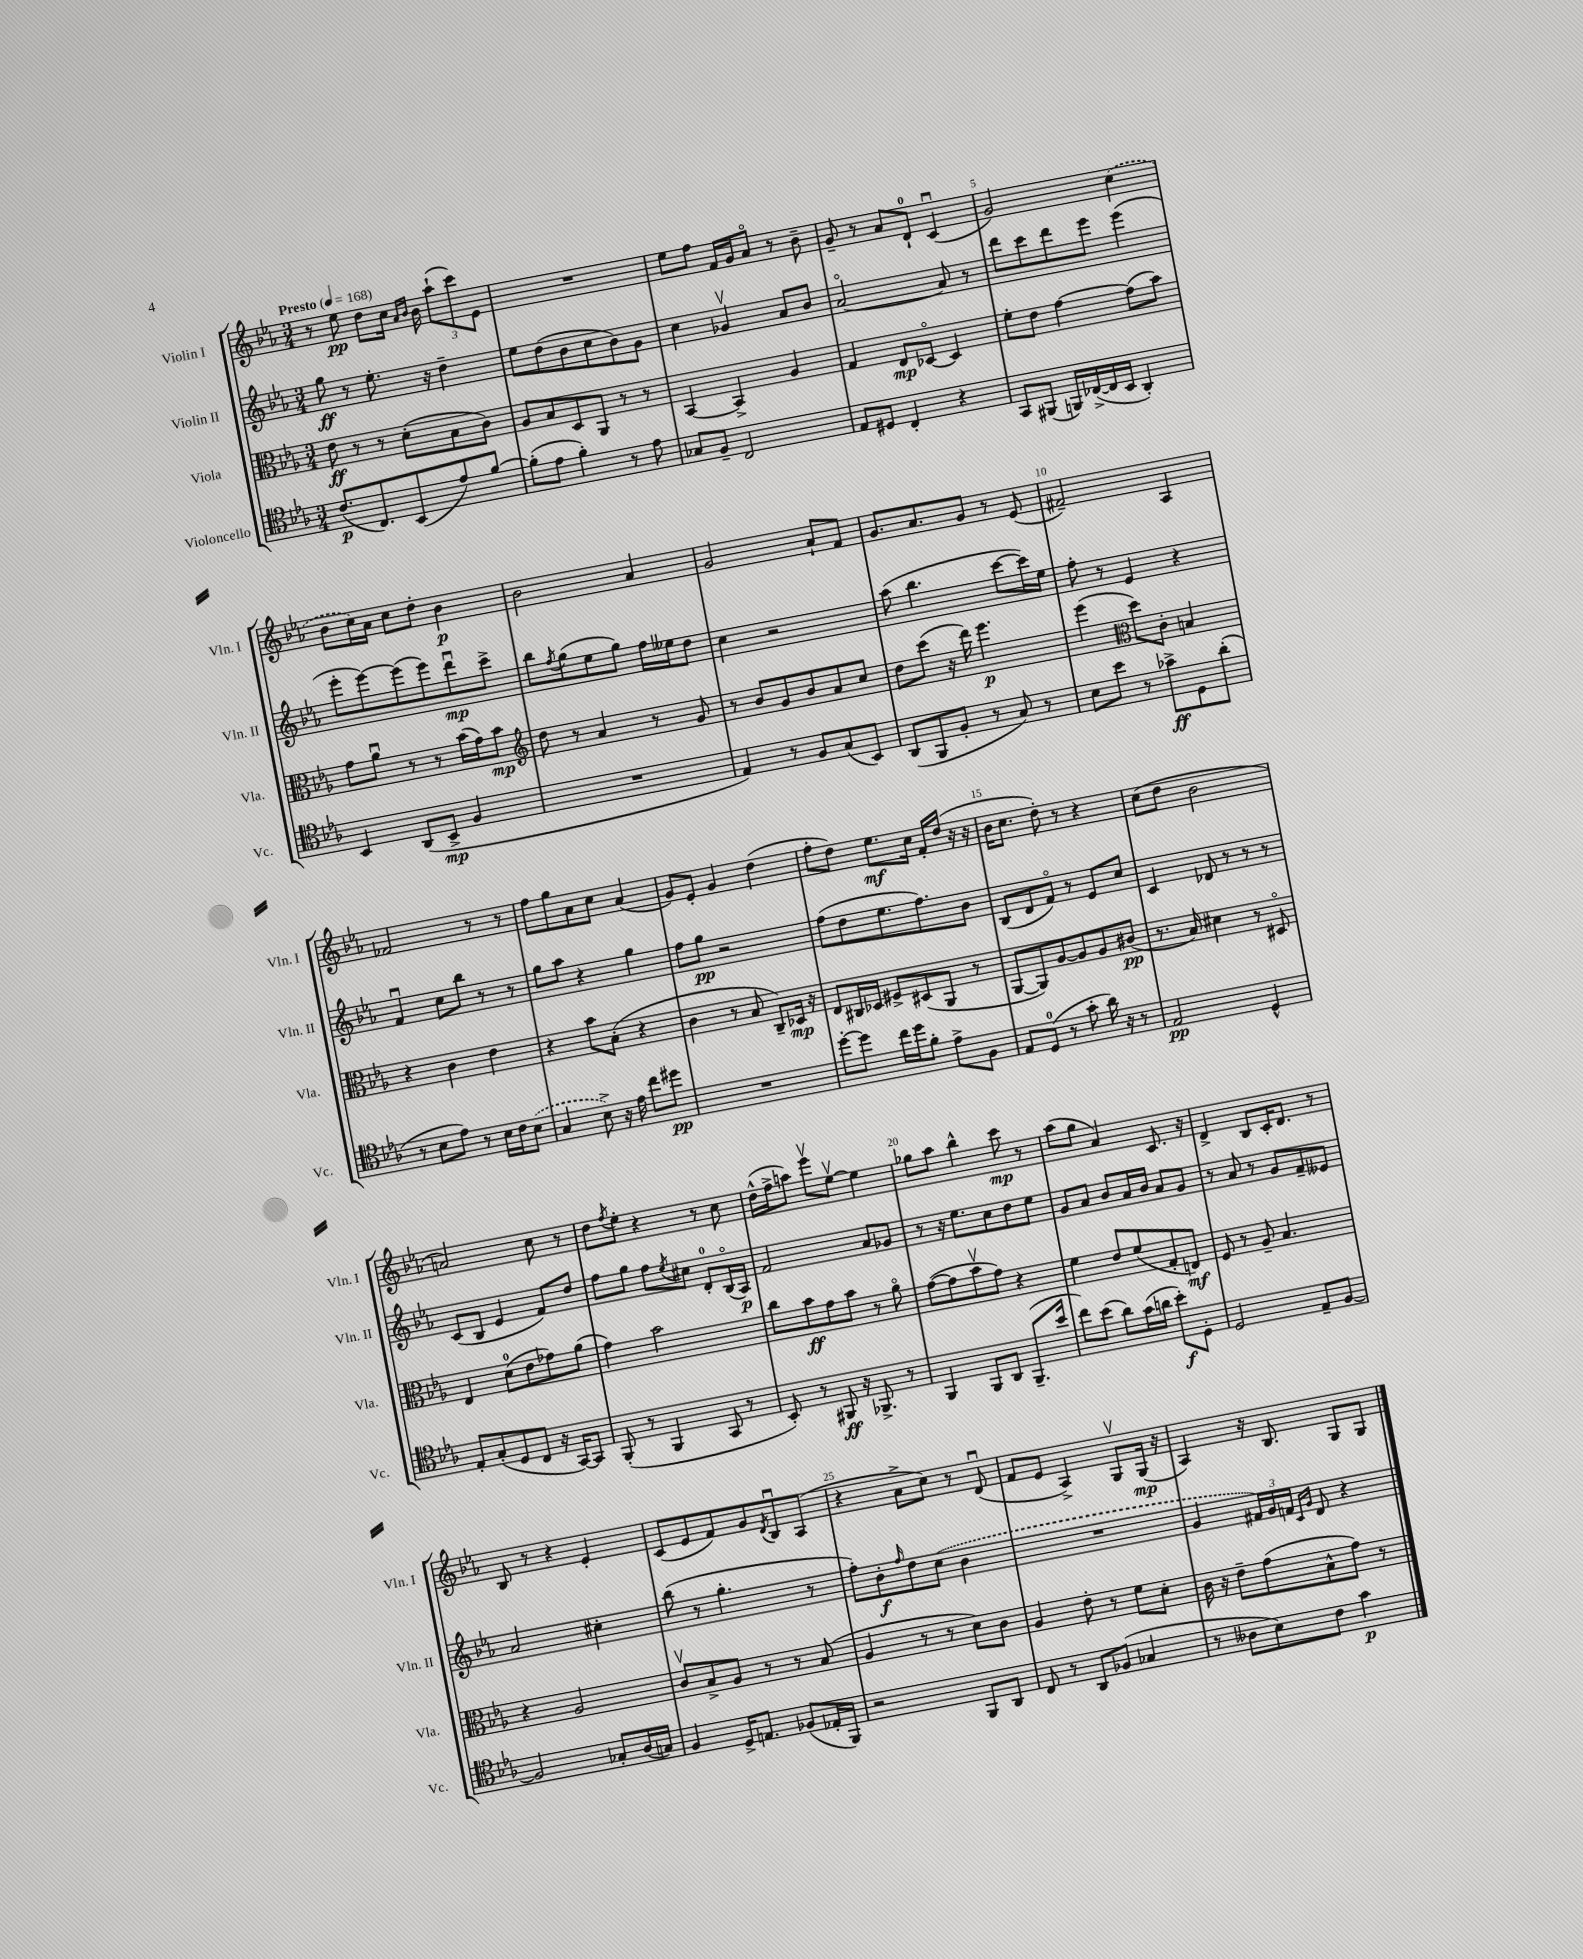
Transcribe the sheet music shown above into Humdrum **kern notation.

**kern	**kern	**kern	**kern
*staff4	*staff3	*staff2	*staff1
*clefC4	*clefC3	*clefG2	*clefG2
*k[b-e-a-]	*k[b-e-a-]	*k[b-e-a-]	*k[b-e-a-]
*M3/4	*M3/4	*M3/4	*M3/4
*MM168	*MM168	*MM168	*MM168
(8.c/L	8e-\	8gg\	8r
.	8r	8r	8ee-\
8.C/)	.	.	.
.	8r	8.ee-'\	8dd\L
(8BB-/	(8d'\L	.	16cc\Jk
.	.	.	16qqa-/LL
.	.	.	16qqb-/JJ
.	.	16r	16b-\
8e-/)	8B-\	4dd~\	(12aa-`\L
.	.	.	12ccc\)
[8f/J	8c\J)	.	.
.	.	.	12e-\J
=	=	=	=
(8f'\]L	8A-/L	8ee-\L	2.r
8e-\J	8B-/	(8dd\	.
4f'\)	8D/	8b-\	.
.	8AA-/J	8cc\	.
8r	8r	8b-\)	.
8e-\	8r	8g\J	.
=	=	=	=
8G-/L	[4BB-/	4cc\	8ee-\L
8F~/J	.	.	8ff\J
2C/	4BB-^/]	4g-v/	16f/LL
.	.	.	16g/J
.	.	.	8a-o/J
.	4A-/	8a-/L	8r
.	.	8b-/J	8b-~\
=	=	=	=
8E-/L	4G/	[2a-o/	8g~/
8D#/J	.	.	8r
4C'/	8E-/L	.	8a-/L
.	[8D-o/J	.	8d`/J
4r	4D-/]	8a-/]	(4cu/
.	.	8r	.
=	=	=	=
8GG/L	8f'\L	8ddd\L	2g/)
(8FF#/J	8e-\J	8ccc\	.
16FF/LL)	[4g\	8ddd\	.
([16C-^/	.	.	.
16C-/]	.	8eee-\J	.
16BB-/JJ	.	.	.
4AA-'/)	(8g\]L	(4eee-\	(4cc\
.	8b-\J)	.	.
=	=	=	=
4BB-/	8g\L	8eee-'\L	8b-\L
.	8a-u\J	[8eee-\)	16cc\L)
.	.	.	16a-\JJ
(8AA-/L	8r	(8eee-\]	8cc\L
8BB-^/J	8r	8eee-\)	8dd'\J
4F/	(16b-\LL	8dddu\	4b-\
.	16g\J)	.	.
.	8b-\J	8ccc^\J	.
=	=	=	=
*	*clefG2	*	*
2.r	8dd\	8bb-\L	2b-\
.	.	8qff/	.
.	8r	(8gg\	.
.	4a-/	8ee-\	.
.	.	8gg\J)	.
.	8r	16ff\LL	4a-/
.	.	16ee--\J	.
.	8g/	8dd\J	.
=	=	=	=
4E-/)	8r	4cc\	2g/
.	8b-/L	.	.
8r	8g/	2r	.
8F/L	8b-/	.	.
(8G/	8a-/	.	8a-`/L
8BB-/J)	8cc/J	.	8f/J
=	=	=	=
(8AA-/L	8dd\L	(8aa-\	8.g/L
8FF/	(8ccc\J	4.bb-\	.
.	.	.	8.a-/
8F'/J	16r	.	.
.	16ddd\)	.	.
8r	4.eee-\	.	8g/J
8G/)	.	[8ccc\L	8r
8r	.	16ccc\]L)	(8e-/
.	.	16ee-\JJ	.
=	=	=	=
8B-\L	(4eee-\	8ff'\	2f#~/)
8b-\J	.	8r	.
*	*clefC3	*	*
8r	8dd\L)	4e-/	.
8g-^\L	8c'\J	.	.
8D\	4B/	4r	4A-/
(8a-'\J	.	.	.
=	=	=	=
8r	4r	4fu/	2f-/
8B-\L	.	.	.
8e-\J)	4c\	8cc\L	.
8r	.	8bb-\J	.
16B-\LL	4e-\	8r	8r
16c\J	.	.	.
(8B-\J	.	8r	8r
=	=	=	=
4G/	4r	8gg\L	8ff\L
.	.	8aa-\J	8gg\
8B-^\)	8b-\L	4r	8a-\
16r	(8B-'\J	.	8cc\J
16e-\	.	.	.
8cc\L	4r	4gg\	(4a-/
8dd#\J	.	.	.
=	=	=	=
2.r	4c\	8ff\L	8g/L)
.	.	8gg\J	8e-'/J
.	8r	2r	4g/
.	8B-/	.	.
.	8C~/L)	.	(4dd\
.	16D-/Jk	.	.
.	16r	.	.
=	=	=	=
[8dd'\L	8E-/L	(8ff\L	8ff'\L
8dd\]J	16C#/L	8dd\	8dd\J)
.	16D-/JJ	.	.
16cc\LL	8F#^/L	8.ee-\	8.ee-\L
16dd\J	.	.	.
8f'\J	(8D#/	.	.
.	.	8.ff\)	16cc\Jk
8e-^\L	8AA-/J	.	16f'/LL
.	.	.	(16dd/JJ
8F\J	8r	8b-\J	16r
.	.	.	16r
=	=	=	=
8E-/L	[8AA-/L	(8B-/L	16b-\LK
.	.	.	8.cc\J
(8D/J	8AA-/])	8d/	.
8r	[8A-/	8fo/J)	8dd'\)
8g'\	8A-/]	8r	8r
16a-\)	8A-/	8e-/L	4r
16r	.	.	.
8r	(8c#/J	8cc/J	.
=	=	=	=
2E-/	8.r	4c/	(8cc\L
.	.	.	8dd\J
.	16B-/)	.	.
.	4d#\	8d-/	2b-\
.	.	8r	.
4D^^/	8r	8r	.
.	8D#o/	8r	.
=	=	=	=
8E-'/L	4E-/	(8c/L	2a/)
(8G'/	.	8B-/J	.
8D/	(8d\L	4e-/	.
8C/J	8e-\	.	.
16r	8g-\)	8f/L)	8cc\
[16GG/LK)	.	.	.
8GG/]J	(8a-\J	8dd/J	8r
=	=	=	=
(8FF'/	4g\)	8ff\L	8dd\L
.	.	.	8qff/
8r	.	8gg\J	8ee-'\J
4FF/	2b-\	8ff\L	4r
.	.	8qee-/	.
.	.	8cc#\J	.
8GG/	.	8d'/L	8r
8r	.	(16B-o/L	8cc\
.	.	16A-/JJ)	.
=	=	=	=
8BB-'/)	8cc\L	2f/	(16dd^^\LL
.	.	.	16ff^\J
8r	8b-\	.	8aa\J)
8FF#/	8g\	.	8eee-v\L
16r	8b-\J	.	[8ee-v\J
8.FF-^/	.	.	.
.	8r	8a-/L	4ee-\]
8r	8a-o\	8g-/J	.
=	=	=	=
4FF/	([8g\L	8r	8gg-\L
.	8g\]	16r	8aa-\J
.	.	8.ee-\L	.
8FF/L	8b-v\	.	4bb-^^\
8AA-/J	8g\J)	8cc\	.
(8.FF~/L	4r	8dd\	8ccc\
.	.	8ee-\J	8r
16b-/Jk	.	.	.
=	=	=	=
8cc\L)	4f\	8g/L	(8aa-\L
(8b-\J	.	8a-/J	8gg\J
8a-\L)	8e-/L	8b-/L	4a-/)
(16g\L	(8f/	16a-/L	.
16a\JJ	.	16b-/JJ	.
8b-'\L)	8G'/	8a-/L	8.c/
8D'\J	8E/J)	8g/J	.
.	.	.	16r
=	=	=	=
2D/	8F/	8r	4d^/
.	8r	8a-/	.
.	8A-~/	8r	8B-/L
.	4.B-/	8g/L	16c'/K
.	.	.	8.d/J
8E-~/L	.	8f~/	.
[8F/J	.	8e--/J	8r
=	=	=	=
2F/]	4r	2a-/	8B-/
.	.	.	8r
.	2A-/	.	4r
8G-'/L	.	4cc#'\	4e-'/
(16A-/L	.	.	.
16G/JJ)	.	.	.
=	=	=	=
4F/	8cv/L	(8bb-\	(8c/L
.	8B-^/	8r	8e-/
16D^/LK	8A-/J	4.gg'\	8f/)
8.E/J	.	.	.
.	8r	.	8g/
.	.	.	8qd/
(8F-/L	8r	.	8B-u/
16E-'/L	(8B-/	8r	(8A-/J
16FF/JJ)	.	.	.
=	=	=	=
2r	4A-/	8ff'\L)	4r
.	.	8b-'\	.
.	.	16qqff/	.
.	8r	8dd\	8a-^\L
.	8r	(8cc\J	8cc\J)
8FF/L	8d\L)	4b-\	8r
8AA-/J	8c\J	.	(8du/
=	=	=	=
8C/	4A-/	2.r	8f/L
8r	.	.	8e-/J
8AA-/L	8e-'\	.	4A-^/)
(8F-/J	8r	.	.
4G-/	8f\L	.	8Gv/L
.	8d'\J	.	(16G/Jk
.	.	.	16r
=	=	=	=
8r	16c\	4g/	4A-/)
.	16r	.	.
8A--\L	8e-~\L	.	.
8B-\)	(8g\	24f#/LL)	16r
.	.	24g/	.
.	.	.	8.B-/
.	.	24f/JJ	.
.	.	16qqc/LL	.
.	.	16qqg/JJ	.
8c\J	8B-^^\	8d/	.
4g\	8g\J)	4r	8G/L
.	8r	.	8G/J
==	==	==	==
*-	*-	*-	*-
